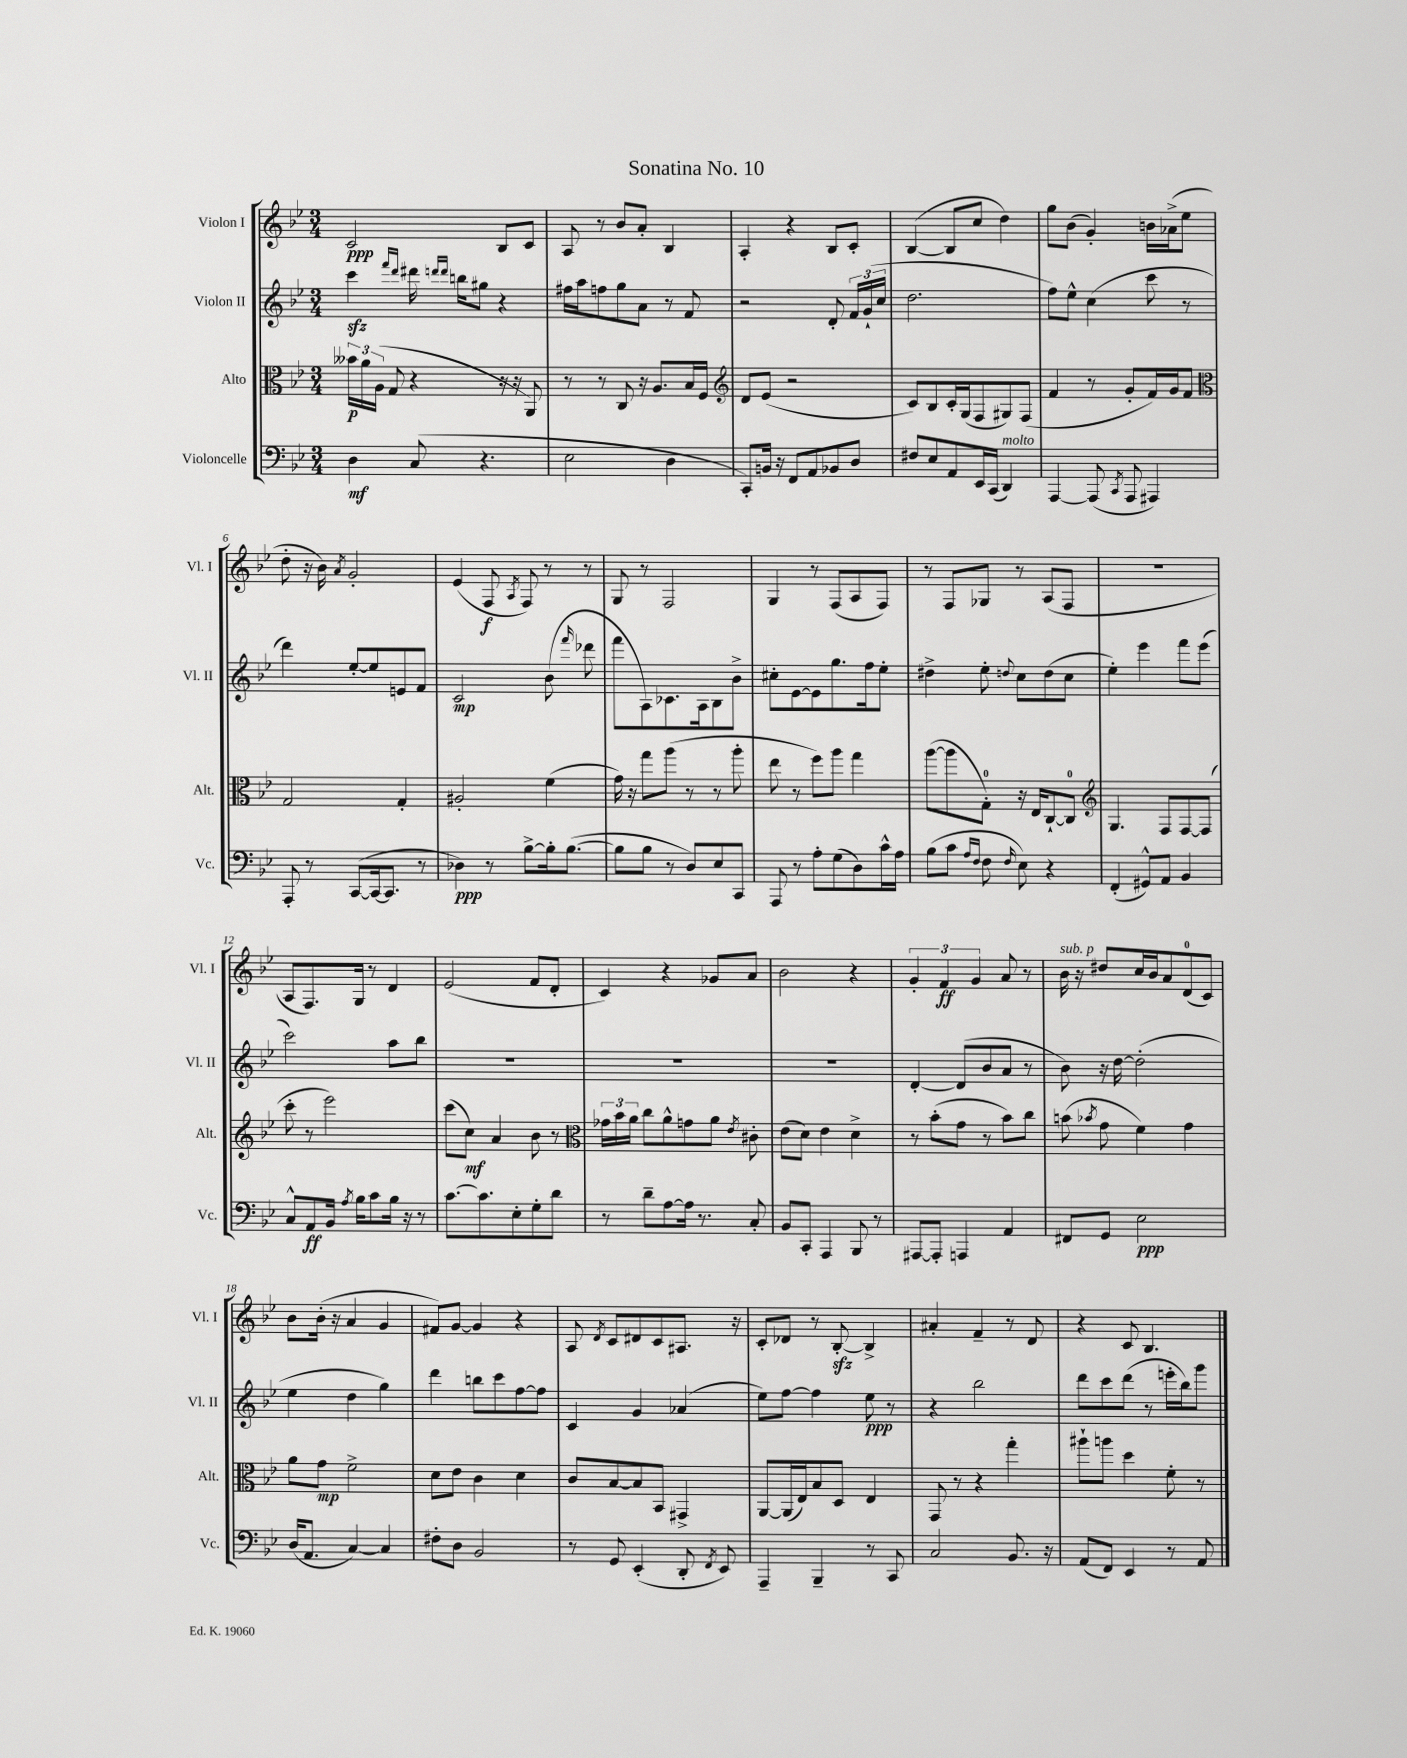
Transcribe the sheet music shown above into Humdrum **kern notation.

**kern	**kern	**kern	**kern
*staff4	*staff3	*staff2	*staff1
*clefF4	*clefC3	*clefG2	*clefG2
*k[b-e-]	*k[b-e-]	*k[b-e-]	*k[b-e-]
*M3/4	*M3/4	*M3/4	*M3/4
4D	24b--	4ccc	2c
.	24a	.	.
.	(24A	.	.
.	8G	.	.
.	.	16qqfff	.
.	.	16qqddd	.
(8C	4r	16ddd#	.
.	.	16qqddd	.
.	.	16qqddd	.
.	.	16bb	.
4.r	.	8gg#	.
.	16r	4r	8B-
.	16r	.	.
.	8AA)	.	8c
=	=	=	=
2E-	8r	16ff#	8A
.	.	16aa	.
.	8r	8ff	8r
.	8C	8gg	8b-
.	16r	8a	8a'
.	8.A	.	.
4D	.	8r	4B-
.	16B-	8f	.
.	16F	.	.
=	=	=	=
*	*clefG2	*	*
8CC')	8d	2r	4A'
16BB	(8e-	.	.
16r	.	.	.
8FF	2r	.	4r
8AA	.	.	.
8BB-	.	8d'	8B-
8D	.	24f	8c'
.	.	(24g`	.
.	.	24cc	.
=	=	=	=
8F#	8c)	2.dd	([4B-
8E-	8B-	.	.
8AA	16c'	.	8B-]
.	(16G	.	.
16EE-	8F	.	8cc
(16CC	.	.	.
4DD)	8G#)	.	4dd)
.	(8F	.	.
=	=	=	=
[4AAA	4f	8ff)	8gg
.	.	8ee-^^	(8b-
(8AAA]	8r	(4cc	4g')
8qCC	.	.	.
8AAA	8g'	.	.
4AAA#)	16f)	8ccc	16b
.	16g	.	(16a-^
.	8f	8r	8ee-
=	=	=	=
*	*clefC3	*	*
8AAA'	2G	4ddd)	8dd'
8r	.	.	16r
.	.	.	16b-)
.	.	.	8qa
([8CC	.	[8ee-'	2g'
16CC_	.	8ee-]	.
8.CC]	.	.	.
.	4G'	8e	.
8r	.	8f	.
=	=	=	=
4D-)	2A#'	2c	(4e-
8r	.	.	8F
.	.	.	8qA
[8B-^	.	.	8F)
16B-']	(4f	(8b-	8r
([8.B-	.	.	.
.	.	16qqfff	.
.	.	8ddd-	8r
=	=	=	=
8B-]	16g)	8fff	8G
.	16r	.	.
8B-	8gg	8A)	8r
8r	(8aa	8.c-	2F
8D)	8r	.	.
.	.	16A	.
8E-	8r	8B-	.
8CC	8aa'	8b-^	.
=	=	=	=
8AAA	8ee-	8cc#'	4G
8r	8r	[8e-	.
8A'	8ff)	8e-]	8r
(8G	8aa	8.gg	(8F
8D)	4gg	.	8A
.	.	16ff	.
16c^^	.	8ee-'	8F)
16A	.	.	.
=	=	=	=
(8B-	([8aa	4dd#^	8r
8c	8aa]	.	8F
16qqA	.	.	.
16qqF	.	.	.
8F	8G')	8ee-'	8G-
16qqF	.	8qqdd	.
8E-)	16r	8cc	8r
.	16E-	.	.
4r	[8C`	(8dd	(8A
.	8C]	8cc	8F
=	=	=	=
*	*clefG2	*	*
(4FF'	4.G	4ee-')	2.r
8GG#^^)	.	4eee-	.
8AA	8F	.	.
4BB-	[8F	8fff	.
.	(8F]	(8eee-	.
=	=	=	=
8C^^	8ccc'	2ccc)	8A
8AA	8r	.	8.F)
16BB-	2eee-)	.	.
8qA	.	.	.
16B-	.	.	16G
8c	.	.	8r
16B-	.	8aa	4d
16r	.	.	.
8r	.	8bb-	.
=	=	=	=
[8.c	(8ccc	2.r	(2e-
.	8cc)	.	.
8.c]	.	.	.
.	4a	.	.
8E-'	.	.	.
8G'	8b-	.	8f
8d	8r	.	8d'
=	=	=	=
*	*clefC3	*	*
8r	24g-	2.r	4c)
.	24b-	.	.
.	24a	.	.
8d~	8cc	.	.
[8A	8a^^	.	4r
16A]	8g	.	.
8.r	.	.	.
.	8a	.	8g-
.	8qe-	.	.
8C'	8c#'	.	8a
=	=	=	=
8BB-	(8e-	2.r	2b-
8CC'	8d)	.	.
4AAA	4e-	.	.
8BBB-	4d^	.	4r
8r	.	.	.
=	=	=	=
[8AAA#	8r	[4d'	6g'
8AAA#']	(8b-'	.	.
.	.	.	6f
4AAA	8g	(8d]	.
.	.	.	6g
.	8r	8b-	.
4AA	8b-)	8a	8a
.	8cc	8r	8r
=	=	=	=
8FF#	(8b	8b-)	16b-
.	.	.	16r
.	8qb-	.	.
8GG	8g	16r	8dd#
.	.	[16dd	.
2E-	4f)	(2dd']	16cc
.	.	.	16b-
.	.	.	8a
.	4g	.	(8d
.	.	.	8c)
=	=	=	=
(16D	8a	4ee-	8b-
8.AA	.	.	.
.	8g	.	(16b-'
.	.	.	16r
[4C)	2f^	4dd	4a
4C]	.	4gg)	4g
=	=	=	=
8F#'	8d	4ddd	8f#)
8D	8e-	.	[8g
2BB-	4c	8bb	4g]
.	.	8ccc	.
.	4d	[8ff	4r
.	.	8ff]	.
=	=	=	=
8r	8c	4c	8A
.	.	.	8qd
8GG	[8B-	.	8c
(4EE-'	8B-]	4g	8d#
.	8BB-	.	8c
8DD'	4GG#^	(4a-	8.A#
8qFF	.	.	.
8EE-)	.	.	.
.	.	.	16r
=	=	=	=
4AAA~	[8AA	8ee-)	8c'
.	(16AA]	[8ff	8d-
.	16E-)	.	.
4BBB-~	8B-	4ff]	8r
.	8D	.	[8B-'
8r	4E-	8ee-	4B-^]
8CC	.	8r	.
=	=	=	=
2C	8GG	4r	4a#'
.	8r	.	.
.	4r	2bb-	4f~
8.BB-	4gg'	.	8r
.	.	.	8d
16r	.	.	.
=	=	=	=
(8AA	8aa#`	8ddd	4r
8FF)	8aa	8ccc	.
4EE-	4dd	(8ddd	8c
.	.	8r	4.B-
8r	8f'	16eee'	.
.	.	16bb-)	.
8AA	8r	8ggg	.
==	==	==	==
*-	*-	*-	*-
